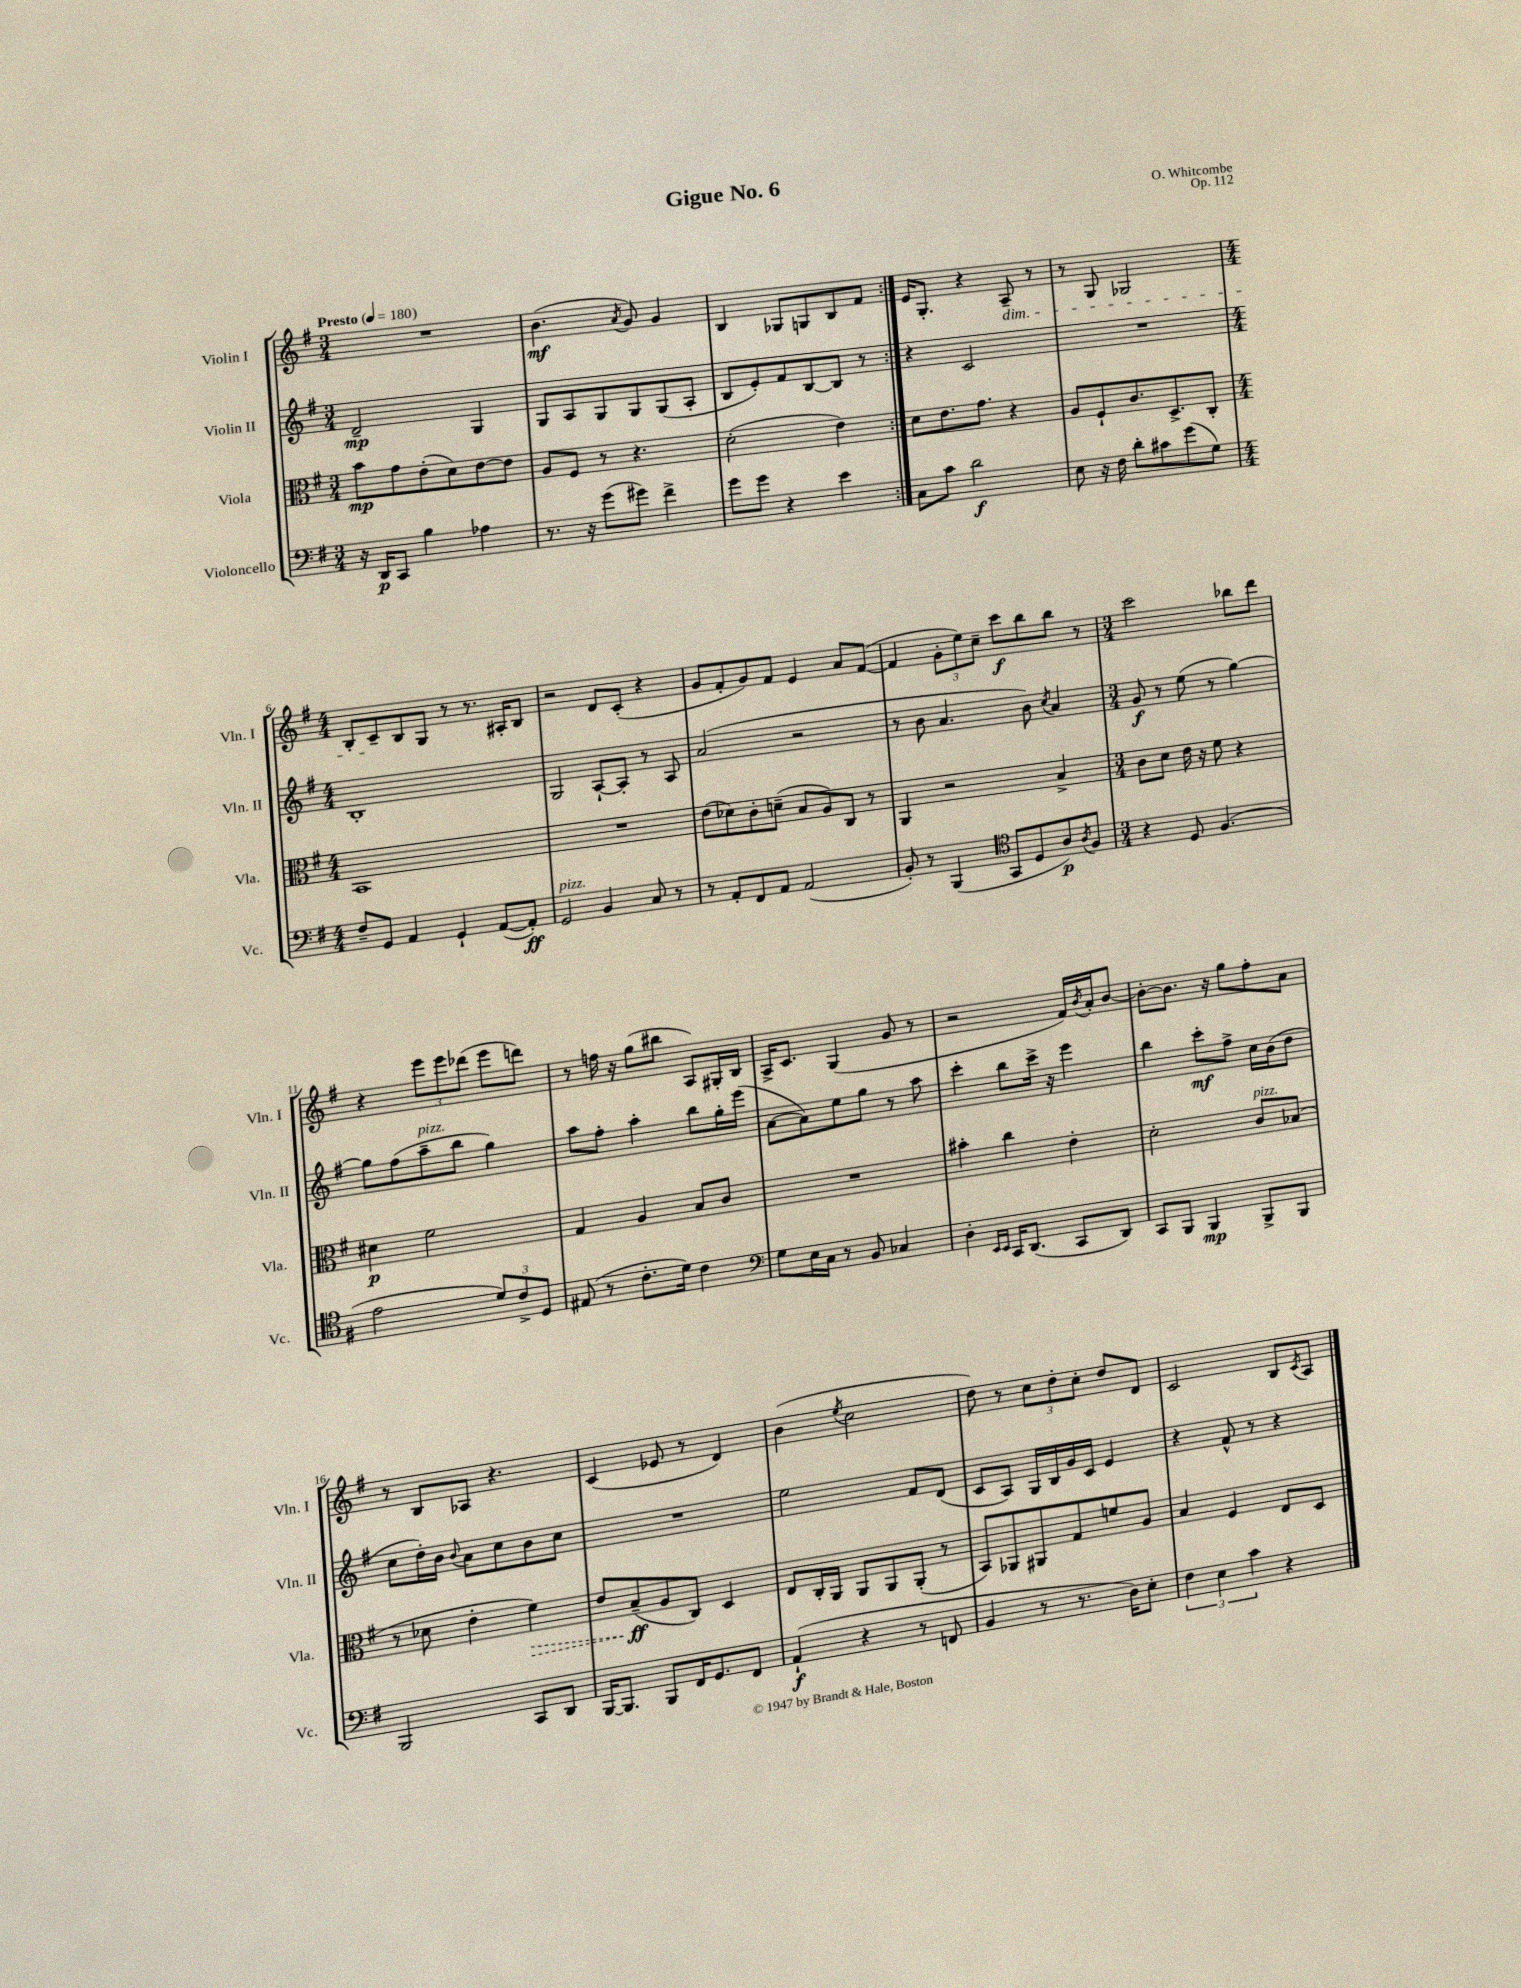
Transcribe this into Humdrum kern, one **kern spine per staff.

**kern	**kern	**kern	**kern
*staff4	*staff3	*staff2	*staff1
*clefF4	*clefC3	*clefG2	*clefG2
*k[f#]	*k[f#]	*k[f#]	*k[f#]
*M3/4	*M3/4	*M3/4	*M3/4
*MM180	*MM180	*MM180	*MM180
16r	8b\L	2d~/	2.r
16DD/LK	.	.	.
8CC/J	8g\	.	.
4B\	(8e'\	.	.
.	8d\)	.	.
4A-\	[8e\	4G/	.
.	8e\]J	.	.
=	=	=	=
8.r	8A/L	8G/L	(4.b\
.	8F#/J	8A/	.
16r	.	.	.
(8g\L	8r	8G/	.
.	.	.	8qa/
8g#\J)	4.r	8G/	8g/)
4f#^\	.	(8G/	4g/
.	.	8A'/J	.
=	=	=	=
8g\L	(2d'\	8B/L	4B/
8g\J	.	8e'/)	.
4r	.	8f#/	8G-/L
.	.	[8B/	8G/
4e\	4e\)	8B/]J	8B/
.	.	8r	8f#/J
=:|!	=:|!	=:|!	=:|!
8C\L	8d\L	4r	16e/LK
.	.	.	8.G'/J
8c\J	8.e\	.	.
2d\	.	2c/	4r
.	8.g\J	.	.
.	4r	.	8A~/
.	.	.	8r
=	=	=	=
8E\	8A/L	2.r	8r
16r	8F#`/	.	8G/
16F#\	.	.	.
8d'\L	8.c/	.	2G-/
8c#\	.	.	.
.	8.D^/	.	.
(8g\	.	.	.
8G\J)	8C'/J	.	.
=	=	=	=
*M4/4	*M4/4	*M4/4	*M4/4
8F#~/L	1BB	1B'	8B'/L
8GG/J	.	.	8c~/
4AA/	.	.	8B/
.	.	.	8G/J
4GG`/	.	.	8r
.	.	.	8.r
([8AA/L	.	.	.
.	.	.	16A#'/LK
8AA'/]J)	.	.	8B/J
=	=	=	=
2GG/	1r	2G/	2r
4BB/	.	[8A`/L	8d/L
.	.	8A'/]J	(8c'/J
8C/	.	8r	4r
8r	.	8A/	.
=	=	=	=
8r	(8e\L	(2a/	8g/L
8AA'/L	8d-\)	.	8f#'/
8FF#/	8c'\	.	8g/)
8AA/J	(8d~\J	.	8f#/J
(2AA/	8B/L	2r	4e/
.	8A/)	.	.
.	8C/J	.	8a/L
.	8r	.	([8f#/J
=	=	=	=
8BB'/)	4AA/	8r	4f#/]
8r	.	8b\	.
(4BBB/	2r	4.a/	12g'\L
.	.	.	12ee\)
.	.	.	12cc~\J
*clefC4	*	*	*
8GG/L	.	.	8ccc\L
8D/	.	8b\)	8bb\
.	.	8qcc/	.
8A/)	4B^/	4a/	8bb\J
8qA/	.	.	.
8F#/J	.	.	8r
=	=	=	=
*M3/4	*M3/4	*M3/4	*M3/4
4r	8c\L	8g/	2ccc\
.	8d\J	8r	.
8D/	16e\	(8ee\	.
.	16r	.	.
(4.F#/	8f#\	8r	.
.	4r	[4gg\)	8bb-\L
.	.	.	8ddd\J
=	=	=	=
2e\	4d#\	8gg\]L	4r
.	.	(8ff#\	.
.	2f#\	8aa~\	12eee\L
.	.	.	12eee\
.	.	8bb\J	.
.	.	.	(12ddd-\J
12d/L)	.	4gg\)	8eee\L
12c^/	.	.	.
.	.	.	8ddd\J)
12D/J	.	.	.
=	=	=	=
(8E#/	4G/	8aa\L	8r
8r	.	8ff#'\J	16ff\
.	.	.	16r
8.c'\L	4A/	4aa'\	(8gg\L
.	.	.	8bb#\J
16d\Jk)	.	.	.
4c\	8B/L	8bb\L	8A/L)
.	8c/J	16gg'\L	16G#'/L
.	.	(16eee\JJ	16B/JJ
=	=	=	=
*clefF4	*	*	*
8G\L	2.r	[8a\L	16A^/LK
.	.	.	8.c/J
16E\L	.	8a\])	.
16C\JJ	.	.	.
8r	.	8ee\	(4G/
8BB/	.	8gg\J	.
4C-/	.	8r	8g/
.	.	8aa\	8r
=	=	=	=
4D'\	4b#'\	4ccc'\	2r
16qqEE/LL	.	.	.
16qqEE/JJ	.	.	.
16CC/LK	4cc\	8bb\L	.
(8.DD/J	.	.	.
.	.	16ccc^\Jk	.
.	.	16r	.
8CC/L	4e'\	4eee\	16f#/LL)
.	.	.	8qb/
.	.	.	16a'/J
8DD/J)	.	.	[8b/J
=	=	=	=
8CC/L	2d'\	4bb\	8b'\_L
8BBB/J	.	.	8.b\]J
4BBB/	.	8ccc'\L	.
.	.	.	16r
.	.	8ff#^\J	8gg\L
8BBB^/L	8c/L	16cc\LL	8ff#'\
.	.	(16b\J	.
8BBB/J	(8B-/J	8dd\J	8a\J
=	=	=	=
2BBB/	8r	8cc\L	8r
.	8d-\	16dd'\L)	8B/L
.	.	16b\JJ	.
.	.	8qqb/	.
.	4e'\	8a\L	8A-/J
.	.	8cc\	4.r
8CC/L	4f#\)	8b\	.
8DD/J	.	8cc\J	.
=	=	=	=
[16BBB/LK	8e/L	2.r	(4c/
8.BBB/]J	.	.	.
.	(8B~/	.	.
8BBB/L	8A/	.	8e-/
16FF#/K	8C/J)	.	8r
8.GG/	.	.	.
.	4D/	.	4d/)
8FF#/J	.	.	.
=	=	=	=
(4AA`/	8E/L	2ee\	(4b\
.	16C'/L	.	.
.	16AA/JJ	.	.
.	.	.	8qee/
4r	8AA/L	.	2cc\
.	8AA/	.	.
8r	(8AA'/J	8f#/L	.
8FF/	8r	(8d/J	.
=	=	=	=
4BB/	8BB/L)	8c/L	8dd\)
.	8AA-/	8A/J)	8r
8r	8AA#/	16G/LL	12cc\L
.	.	16B/	.
.	.	.	12dd'\
8.r	8G/	16g/	.
.	.	.	12cc'\J
.	.	16c/JJ	.
.	8f/	4e/	8dd/L
16D\LK)	.	.	.
8E'\J	8A/J	.	8d/J
=	=	=	=
6F#\	4B/	4r	2c/
6E\	.	.	.
.	4F#/	8f#^^/	.
6c\	.	.	.
.	.	8r	.
4r	8E/L	4r	8B/L
.	.	.	8qc/
.	8D/J	.	8A/J
==	==	==	==
*-	*-	*-	*-
